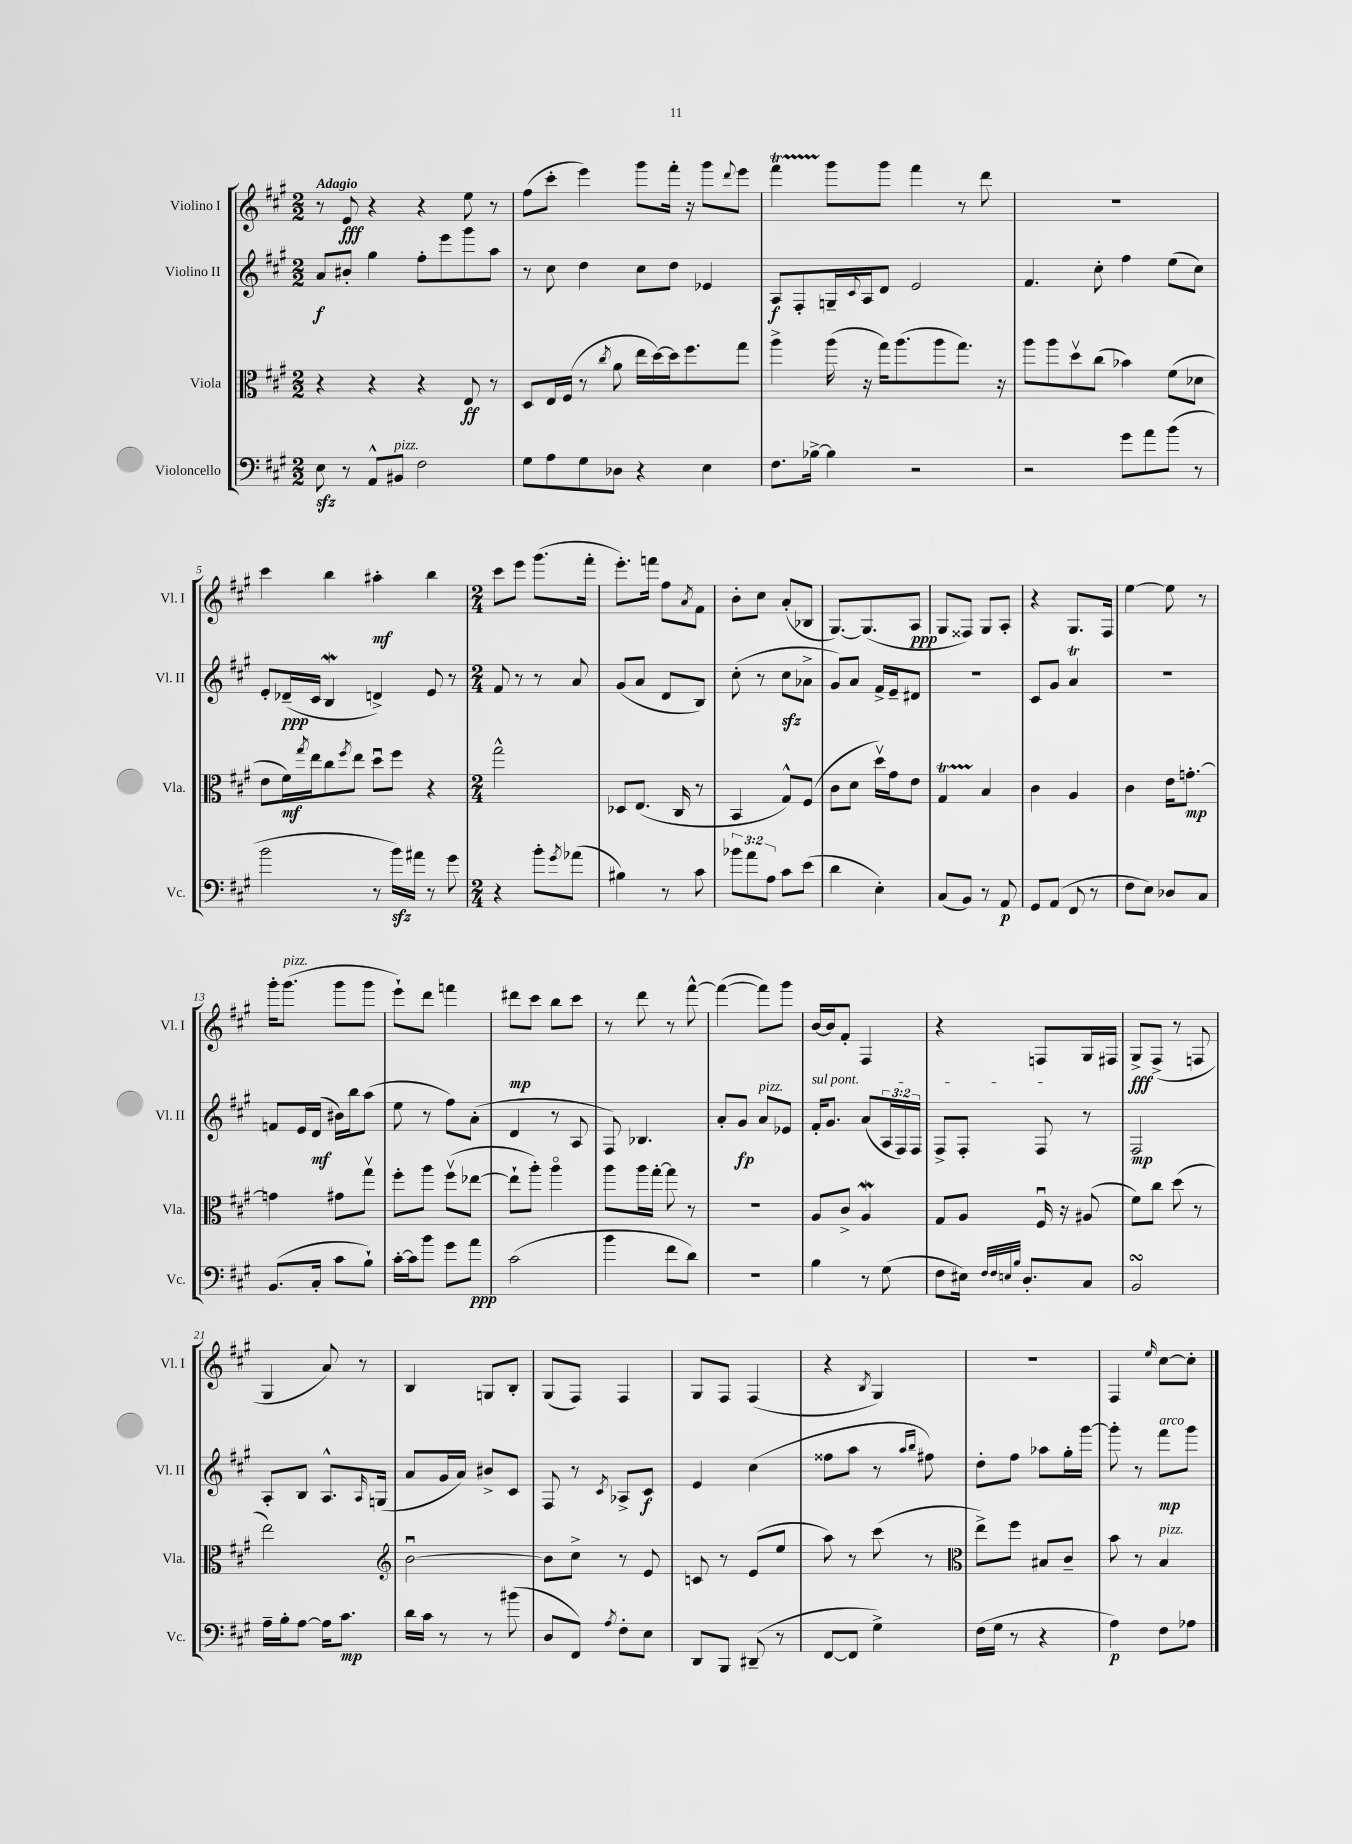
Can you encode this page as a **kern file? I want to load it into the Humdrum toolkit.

**kern	**kern	**kern	**kern
*staff4	*staff3	*staff2	*staff1
*clefF4	*clefC3	*clefG2	*clefG2
*k[f#c#g#]	*k[f#c#g#]	*k[f#c#g#]	*k[f#c#g#]
*M2/2	*M2/2	*M2/2	*M2/2
8E\	4r	8a/L	8r
8r	.	8b#'/J	8e/
8AA^^/L	4r	4gg#\	4r
8BB#/J	.	.	.
2F#\	4r	8ff#'\L	4r
.	.	8eee\	.
.	8E/	8ggg#\	8ee\
.	8r	8aa\J	8r
=	=	=	=
8G#\L	8D/L	8r	(8ff#\L
8A\	16E/L	8cc#\	8ccc#'\J
.	(16F#/JJ	.	.
8G#\	8r	4dd\	4eee\)
.	8qcc#/	.	.
8D-\J	8a\	.	.
4r	16ee\LL	8cc#\L	8ggg#\L
.	[16dd\)	.	.
.	16dd\]J	8dd\J	16fff#'\Jk
.	8.ff#\	.	16r
4E\	.	4e-/	8ggg#\L
.	.	.	8qqddd/
.	8gg#\J	.	8eee\J
=	=	=	=
8.F#\L	4aa^\	8A/L	4fff#\
.	.	8F#'/	.
[16B-^\Jk	.	.	.
4B-\]	(16aa\	16G~/L	8ggg#\L
.	.	8qqc#/	.
.	16r	16A/J	.
.	16gg#\LK)	8d/J	8ggg#\J
.	(8.aa\	.	.
2r	.	2e/	4fff#\
.	8aa\	.	.
.	8.gg#\J)	.	8r
.	.	.	8ddd\
.	16r	.	.
=	=	=	=
2r	8aa\L	4.f#/	1r
.	8aa\	.	.
.	8ddv\	.	.
.	(8cc#\J	8cc#'\	.
8g#\L	4b-\)	4ff#\	.
8a\	.	.	.
(8b\J	(8f#\L	(8ee\L	.
8r	8d-\J	8cc#\J)	.
=	=	=	=
2b\	8e\L	8e'/L	4ccc#\
.	16f#\L)	(16d-~/L	.
.	8qgg#/	.	.
.	16ee\J	16c#/JJ	.
.	8cc#\	4B/	4bb\
.	8qff#/	.	.
.	8ee\J	.	.
8r	8ddu\L	4d^/)	4aa#'\
16b\LL)	8ff#\J	.	.
16a#\JJ	.	.	.
8r	4r	8e/	4bb\
8g#\	.	8r	.
=	=	=	=
*M2/4	*M2/4	*M2/4	*M2/4
4r	2gg#^^\	8f#/	8ccc#\L
.	.	8r	8eee\J
8b'\L	.	8r	(8.ggg#\L
8qg#/	.	.	.
(8a-\J	.	8a/	.
.	.	.	16fff#'\Jk
=	=	=	=
4B#\)	8D-/L	(8g#/L	8.eee'\L)
.	(8.E/J	8a/J	.
.	.	.	16fff\Jk
8r	.	8d/L	8ff#\L
.	16C#/	.	.
.	.	.	8qa/
8c#\	8r	8B/J)	8f#\J
=	=	=	=
12b-\L	4BB/	(8cc#'\	8b'\L
12a\	.	.	.
.	.	8r	8cc#\J
12A\J	.	.	.
8c#\L	8G#^^/L)	8cc#\L	(8a'/L
(8e\J	(8F#/J	8a-^\J	8B-/J
=	=	=	=
4d\	8c#\L	8g#/L)	[8.G#/L)
.	8d\J	8a/J	.
.	.	.	(8.G#/]
4E'\)	16ddv\LL)	16f#^/LL	.
.	16g#\J	16e~/J	.
.	8e\J	8d#/J	8A/J
=	=	=	=
(8C#/L	4G#/	2r	8G#/L
8BB/J)	.	.	8F##/J)
8r	4B/	.	8G#/L
8AA/	.	.	8A'/J
=	=	=	=
8GG#/L	4c#\	8c#/L	4r
(8AA/J	.	8g#/J	.
8FF#/	4A/	4a/	8.G#/L
8r	.	.	.
.	.	.	16F#/Jk
=	=	=	=
8F#\L	4c#\	2r	[4ee\
8E\J)	.	.	.
8D-/L	16e\LK	.	8ee\]
.	[8.g'\J	.	.
8C#/J	.	.	8r
=	=	=	=
(8.BB/L	4g\]	8f/L	16ggg#'\LK
.	.	.	(8.ggg#\J
.	.	16e/L	.
16C#'/Jk	.	(16d/JJ	.
8c#\L	8g#\L	16b#\LL)	8ggg#\L
.	.	16bb\J	.
8B`\J)	8gg#v\J	(8aa\J	8ggg#\J
=	=	=	=
[16c#'\LL	8ff#'\L	8ee\	8eee`\L)
16c#\]J	.	.	.
8b\J	8aa\J	8r	8ddd\J
8g#\L	(8ff#v\L	8ff#\L)	4fff\
8a\J	[8ee-\J	(8a'\J	.
=	=	=	=
(2c#\	8ee-`\]L	4d/	8ddd#\L
.	8aa'\J)	.	8ccc#\J
.	4aao\	8r	8bb\L
.	.	8A/	8ccc#\J
=	=	=	=
4b\	8aa\L	8F#/)	8r
.	16aa\L	4.B-/	8ddd\
.	[16gg#'\JJ	.	.
8f#\L	8gg#\]	.	8r
8d\J)	8r	.	[8fff#^^\
=	=	=	=
2r	2r	8a'/L	(4fff#\_
.	.	8g#/J	.
.	.	8a/L	8fff#\]L)
.	.	8e-/J	8ggg#\J
=	=	=	=
4B\	8A/L	16f#'/LK	[16b/LL
.	.	8.g#/J	16b/]J
.	8c#^/J	.	8f#'/J
8r	4A/	(8a/L	4F#/
(8G#\	.	24A/L	.
.	.	24F#/)	.
.	.	24F#/JJ	.
=	=	=	=
8F#\L	8G#/L	8F#^/L	4r
16E#\Jk)	8A/J	8F#'/J	.
32qqF#/LLL	.	.	.
32qqF#/	.	.	.
32qqE/	.	.	.
32qqB/JJJ	.	.	.
8.D'/L	.	.	.
.	16F#u/	8F#/	8F/L
.	16r	.	.
8C#/J	(8A#/	8r	16G#/L
.	.	.	16F#/JJ
=	=	=	=
2BB/	8f#\L)	2F#/	8G#^/L
.	8cc#\J	.	(8F#^/J
.	(8dd\	.	8r
.	8r	.	8F/
=	=	=	=
16A~\LL	2ee\)	8A'/L	4G#/
16B'\J	.	.	.
[8A\J	.	8B/J	.
16A\]LK	.	8.A^^/L	8a/)
8.c#\J	.	.	.
.	.	.	8r
.	.	16qqA/	.
.	.	(16G/Jk	.
=	=	=	=
*	*clefG2	*	*
16d\LL	[2bu\	8a/L	4B/
16c#\JJ	.	.	.
8r	.	16g#/L	.
.	.	16a/JJ)	.
8r	.	8b#^/L	8G/L
(8b#\	.	8c#/J	8B'/J
=	=	=	=
8D/L	8b\]L	8F#/	(8G#/L
8FF#/J)	8cc#^\J	8r	8F#/J)
8qA/	.	8qc#/	.
8F#'\L	8r	8A-^/L	4F#/
8E\J	8e/	8c#/J	.
=	=	=	=
8DD/L	8c/	4e/	8G#/L
8BBB/J	8r	.	8F#/J
(8DD#~/	(8e/L	(4cc#\	(4F#/
8r	8ee/J	.	.
=	=	=	=
[8FF#/L	8aa\)	8ff##\L	4r
8FF#/]J	8r	8aa\J	.
.	.	.	8qB/
4G#^\)	(8ccc#\	8r	4G#/)
.	.	16qqaa/LL	.
.	.	16qqbb/JJ	.
.	8r	8ff#\)	.
=	=	=	=
*	*clefC3	*	*
(16F#\LL	8ee^\L)	8dd'\L	2r
16G#\JJ	.	.	.
8r	8ff#\J	8ff#\J	.
4r	8B#/L	8aa-\L	.
.	8c#~/J	16gg#'\L	.
.	.	[16ggg#\JJ	.
=	=	=	=
4A\)	8b\	8ggg#'\]	4F#/
.	8r	8r	.
.	.	.	16qqee/
8F#\L	4B/	8fff#\L	[8cc#\L
8A-\J	.	8ggg#\J	8cc#'\]J
==	==	==	==
*-	*-	*-	*-
